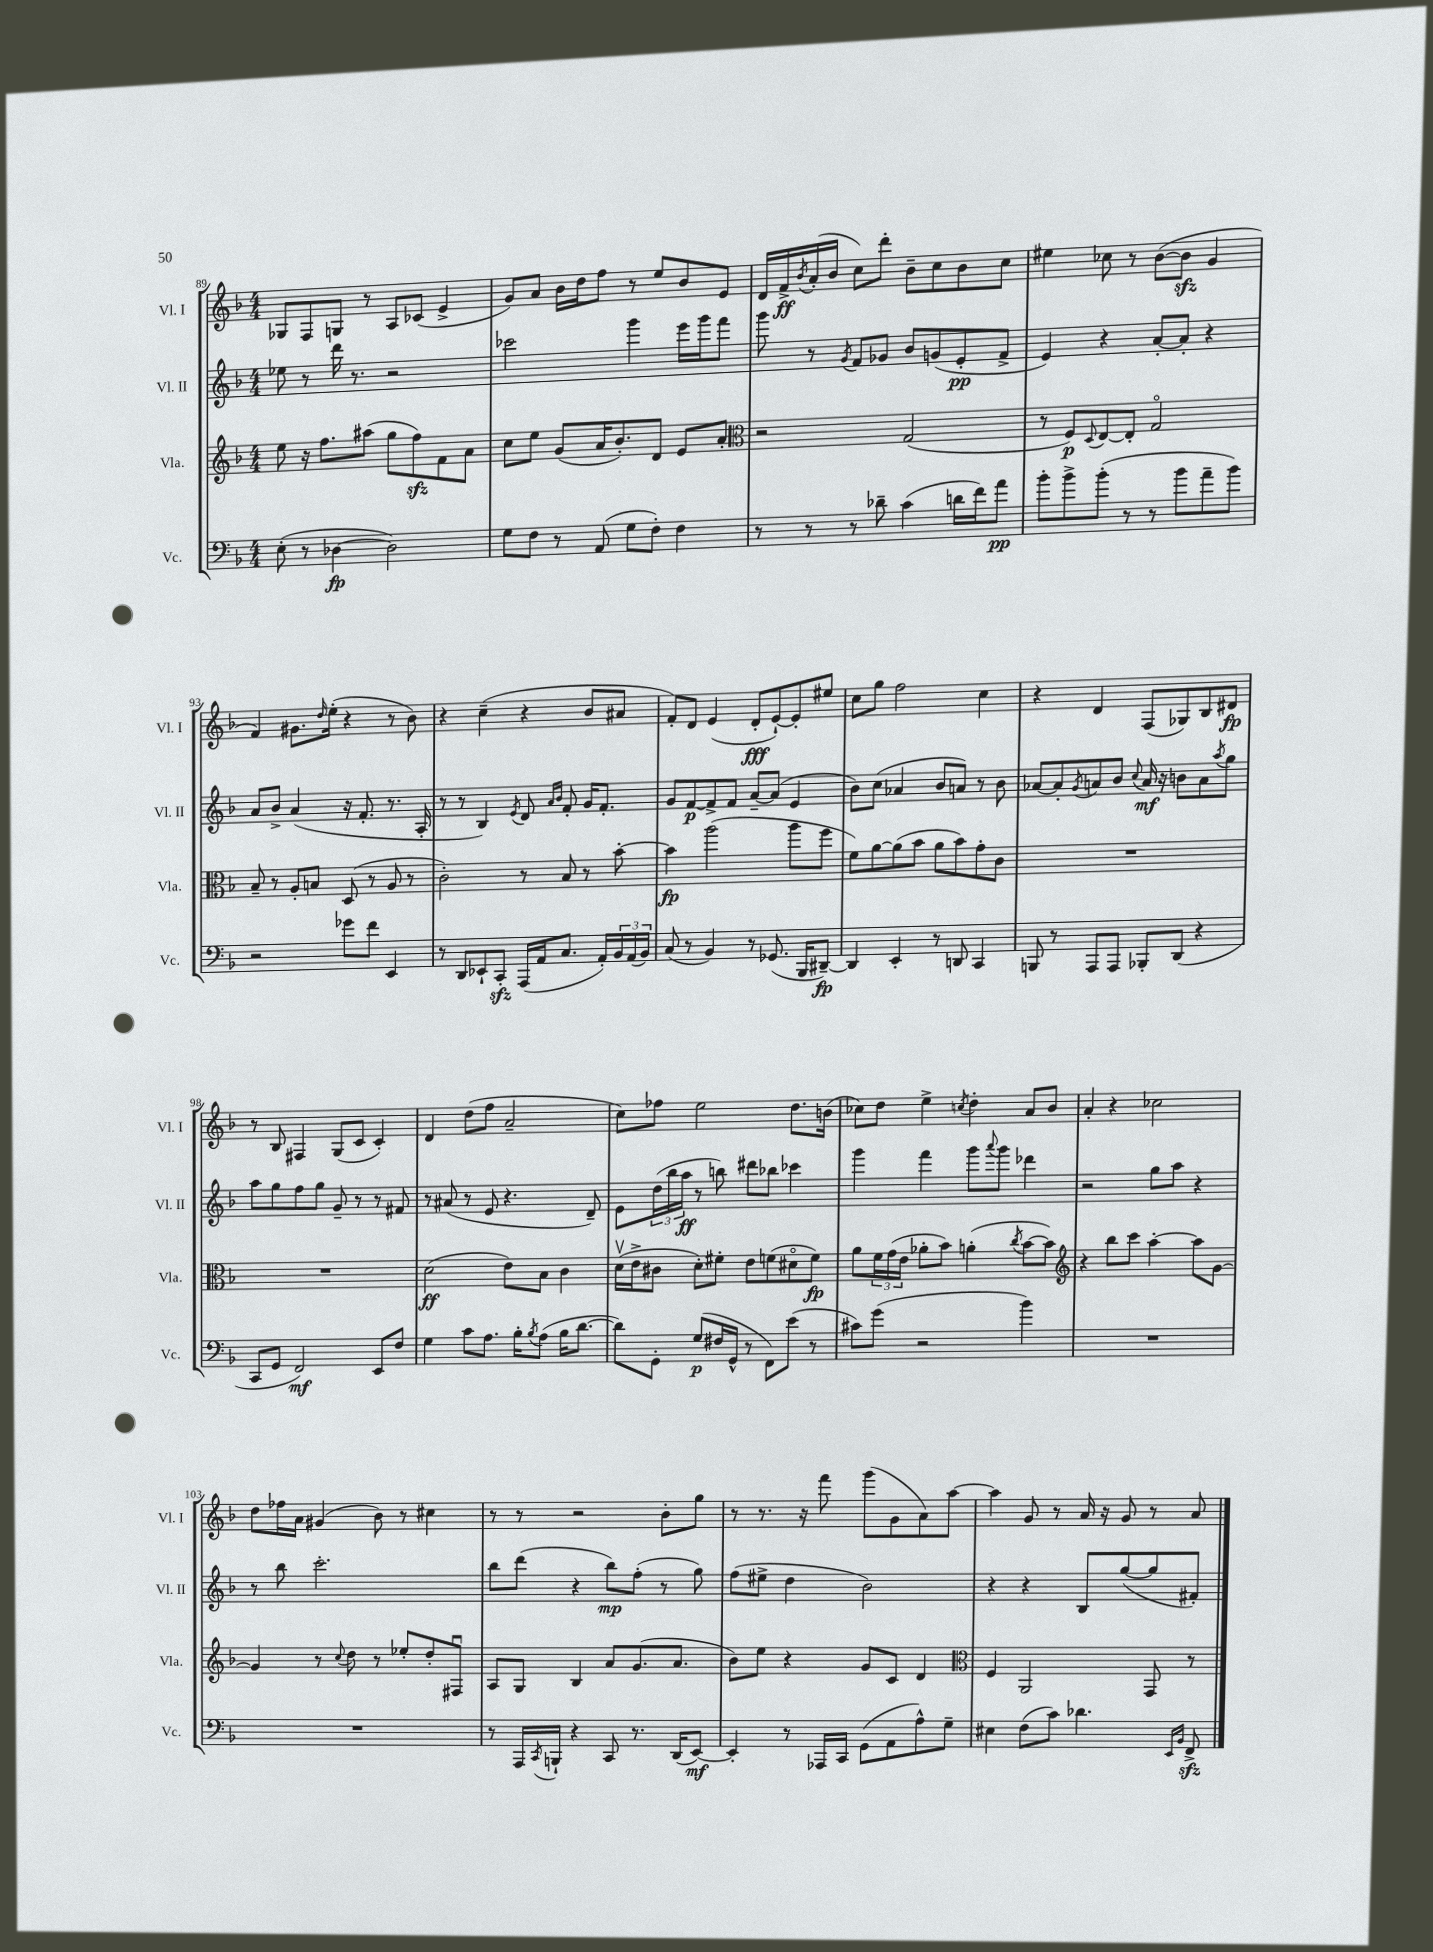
<<
\new StaffGroup <<
\new Staff = "s0" \with { instrumentName = "Vl. I" shortInstrumentName = "Vl. I" } {
    \clef treble \key f \major \numericTimeSignature \time 4/4
    ges8 f8 g8 r8 a8 ces'8( e'4-> |
    g'8) a'8 bes'16 d''16 f''8 r8 e''8 bes'8 e'8 |
    d'16 f'16->\ff \acciaccatura { bes'8 } a'16-.( bes'16 c''8) d'''8-. bes'8-- c''8 bes'8 c''8 |
    eis''4 ces''8 r8 bes'8~( bes'8\sfz g'4 |
    f'4) gis'8. \grace { d''16 } e''16-.( r4 r8 bes'8) |
    r4 c''4--( r4 bes'8 ais'8 |
    f'8-.) d'8 e'4( d'8-.\fff e'8~-!) e'8-. eis''8 |
    c''8 g''8 f''2 c''4 |
    r4 d'4 f8( ges8) bes8 dis'8\fp |
    r8 bes8 fis4 g8( c'8 c'4-.) |
    d'4 d''8( f''8 a'2-- |
    c''8) fes''8 e''2 d''8. b'16( |
    ces''8) d''8 e''4-> \acciaccatura { c''8 } d''4-. a'8 bes'8 |
    a'4-. r4 ces''2 |
    d''8 fes''16 a'16 gis'4( bes'8) r8 cis''4 |
    r8 r8 r2 bes'8-. g''8 |
    r8 r8. r16 f'''8 g'''8( g'8 a'8) a''8~ |
    a''4 g'8 r8 a'16 r16 g'8 r8 a'8 \bar "|." |
}
\new Staff = "s1" \with { instrumentName = "Vl. II" shortInstrumentName = "Vl. II" } {
    \clef treble \key f \major \numericTimeSignature \time 4/4
    ees''8 r8 d'''16 r8. r2 |
    ces'''2 g'''4 e'''16 g'''16 f'''8 |
    g'''8 r8 \acciaccatura { g'8 } f'8 ges'8 bes'8 g'8( e'8-.\pp f'8-> |
    e'4) r4 a'8~-. a'8-. r4 |
    a'8 bes'8-> a'4( r16 f'8.-. r8. a16-. |
    r8 r8 bes4) \acciaccatura { e'8 } d'8 \grace { a'16 bes'16 } f'8-. g'16 f'8.-. |
    g'8 f'8~\p f'8-> f'8 a'8~-- a'8( e'4 |
    bes'8) c''8( aes'4 bes'8 a'8) r8 bes'8 |
    aes'8~ aes'8-. \acciaccatura { g'8 } a'8 bes'8 \appoggiatura { c''8 } a'16\mf r16 b'8 a'8 \acciaccatura { a''8 } g''8 |
    a''8 g''8 f''8 g''8 g'8-- r8 r8 fis'8 |
    r8 ais'8( r8 e'8 r4. d'8--) |
    e'8 \tuplet 3/2 { d''16( bes''16 a''16\ff } r8 b''8) dis'''8 bes''8 ces'''4 |
    g'''4 f'''4 g'''8 \appoggiatura { a'''8 } g'''8 des'''4 |
    r2 g''8 a''8 r4 |
    r8 bes''8 c'''2.-. |
    bes''8 d'''8( r4 bes''8\mp) f''8-.( r8 g''8) |
    f''8( eis''8-> d''4 bes'2) |
    r4 r4 bes8 g''8~( g''8 fis'8-.) \bar "|." |
}
\new Staff = "s2" \with { instrumentName = "Vla." shortInstrumentName = "Vla." } {
    \clef treble \key f \major \numericTimeSignature \time 4/4
    e''8 r16 f''8. ais''8( g''8 f''8\sfz) f'8 a'8 |
    c''8 e''8 g'8( a'16 bes'8.-.) d'8 e'8 a'8-. |
    \clef alto r2 g2( |
    r8 f8\p) \appoggiatura { d8 } e8~ e8-. g2\flageolet |
    bes8-- r8 a8-. b8 d8( r8 a8 r8 |
    c'2-.) r8 bes8 r8 bes'8~-. |
    bes'4\fp a''2( a''8 f''8 |
    f'8) a'8~ a'8( bes'8 a'8 bes'8) g'8-. c'8 |
    R1 |
    R1 |
    d'2\ff( e'8) bes8 c'4 |
    d'16\upbow( e'16-> cis'8 d'8-.) fis'8-. e'8 f'8( dis'8\flageolet f'8\fp) |
    a'8 \tuplet 3/2 { f'16 g'16( e'16 } aes'8-. bes'8) a'4-.( \acciaccatura { c''8 } bes'8~ bes'8) |
    \clef treble r4 bes''8 c'''8 a''4~-. a''8 g'8~ |
    g'4 r8 \appoggiatura { c''8 } d''8 r8 ees''8-. d''8-. fis8\downbow |
    a8 g8 bes4 a'8 g'8.( a'8. |
    bes'8) e''8 r4 g'8 c'8 d'4 |
    \clef alto f4 a,2 g,8 r8 \bar "|." |
}
\new Staff = "s3" \with { instrumentName = "Vc." shortInstrumentName = "Vc." } {
    \clef bass \key f \major \numericTimeSignature \time 4/4
    e8-.( r8 des4~\fp des2) |
    g8 f8 r8 a,8( g8 f8-.) f4 |
    r8 r8 r8 des'8-- c'4( d'16 f'16) a'8\pp |
    bes'8-. bes'8-> bes'8-.( r8 r8 bes'8 a'8-- bes'8) |
    r2 ges'8 f'8 e,4 |
    r8 d,8 ees,8-! c,8-.\sfz a,,16( a,16 c8. a,16-.) \tuplet 3/2 { bes,16 a,16( bes,16) } |
    c8( r8 bes,4) r8 ges,8.( bes,,16 dis,8~--\fp) |
    dis,4 e,4-. r8 d,8 c,4 |
    b,,8 r8 a,,8 a,,8 bes,,8-. d,8( r4 |
    c,8 g,8 f,2\mf) e,8 f8 |
    g4 c'8 a8. bes16-. \acciaccatura { bes8 } a8( bes16 d'8.~ |
    d'8) g,8-. g8\p( fis16 g,16-^ r8 f,8) e'8( r8 |
    cis'8) g'8( r2 bes'4) |
    R1 |
    R1 |
    r8 a,,16 \acciaccatura { c,8 } b,,16-! r4 c,8 r8. d,16( e,8~\mf) |
    e,4-. r8 aes,,16 c,16 g,8( a,8 a8-^) g8-- |
    eis4 f8( c'8) des'4. \grace { e,16 bes,16 } f,8->\sfz \bar "|." |
}
>>
>>
\layout { \context { \Score currentBarNumber = #89 } }
